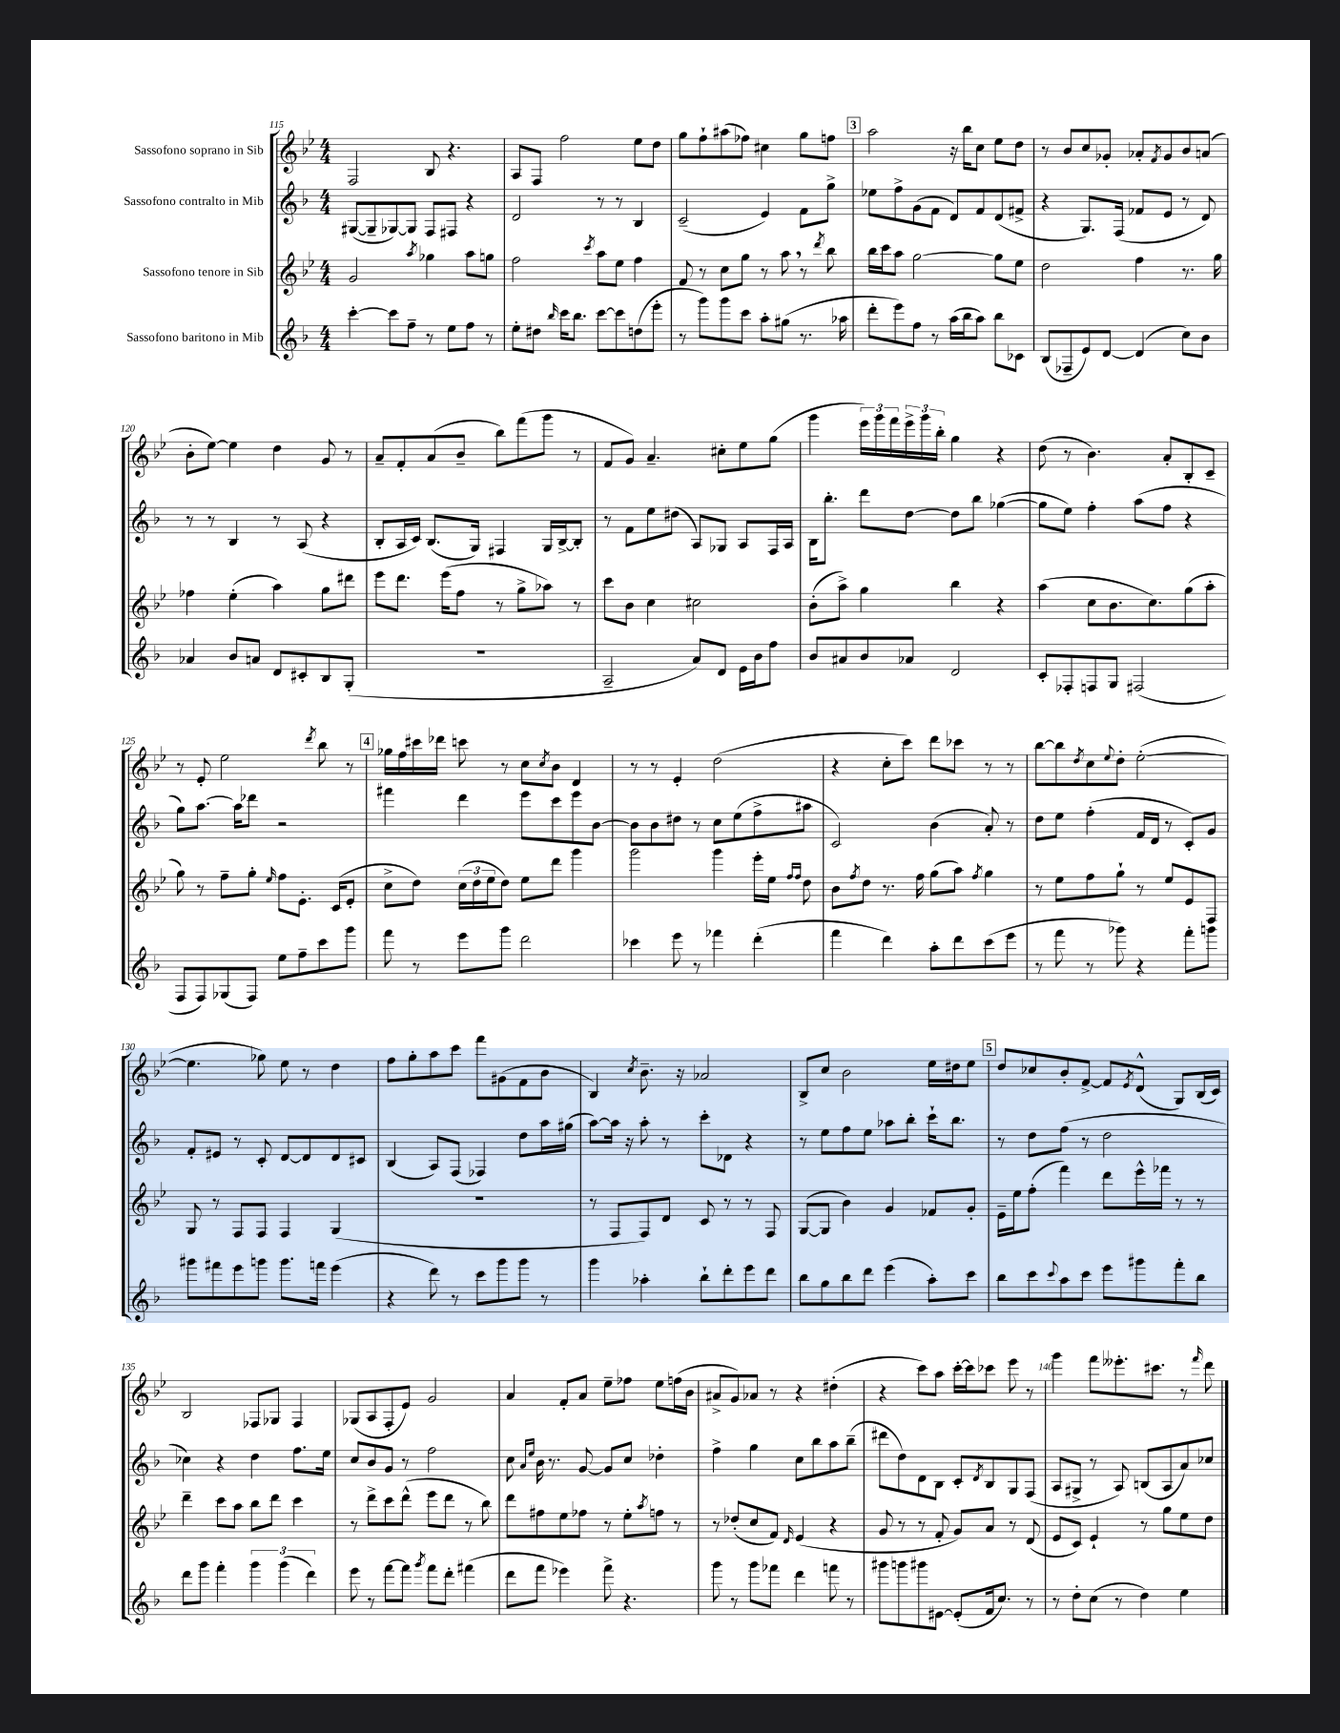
<<
\new StaffGroup <<
\new Staff = "s0" \with { instrumentName = "Sassofono soprano in Sib" } {
    \clef treble \key bes \major \numericTimeSignature \time 4/4
    f2 bes8 r4. |
    a8 f8 f''2 ees''8 d''8 |
    g''8 f''8-! ais''8( fes''8) cis''4 g''8 f''8 |
    \mark \markup { \box "3" } a''2 r16 bes''16 c''8 ees''8 d''8 |
    r8 bes'8 c''8 ges'8-. aes'8-. \acciaccatura { f'8 } ges'8 bes'8 a'8( |
    bes'8-. ees''8~) ees''4 d''4 g'8 r8 |
    a'8-- f'8-. a'8( bes'8-- bes''8) f'''8( g'''8 r8 |
    f'8 g'8) a'4.-- cis''8-. ees''8 g''8( |
    g'''4 \tuplet 3/2 { ees'''16) g'''16 f'''16 } \tuplet 3/2 { ees'''16-> g'''16 bes''16-. } g''4 r4 |
    d''8( r8 bes'4.) a'8-. bes8-. c'8-- |
    r8 ees'8-. ees''2 \acciaccatura { d'''8 } bes''8 r8 |
    \mark \markup { \box "4" } ges''16 f''16 cis'''16 des'''16 c'''8 r8 c''8 \acciaccatura { c''8 } bes'8 d'4 |
    r8 r8 ees'4-. d''2( |
    r4 c''8-. c'''8) d'''8 ces'''8 r8 r8 |
    bes''8~ bes''8 \acciaccatura { d''8 } c''8 \appoggiatura { ees''8 } d''8-. ees''2~-.( |
    ees''4. ges''8) ees''8 r8 d''4 |
    f''8 g''8-. a''8 c'''8 f'''8 gis'8( f'8 bes'8 |
    bes4) \acciaccatura { c''8 } bes'8.-- r16 aes'2 |
    bes8-> c''8 bes'2 ees''16 dis''16 ees''8 |
    \mark \markup { \box "5" } d''8 ces''8 bes'8-. f'8~-> f'8 \acciaccatura { ees'8 } d'8-^( g8) bes16( c'16) |
    bes2 fes8 ges8 fes4 |
    ges8( a8 f8-. ees'8) g'2 |
    a'4 f'8-. a'8 ees''8-- fes''8 ees''8 f''16( bes'16 |
    ais'8-> g'8) aes'8 r8 r4 dis''4-.( |
    r4 c'''8) a''8 c'''16~-. c'''16 ces'''8 ees'''8 r8 |
    g'''4 f'''8 eeses'''8.-. cis'''8. r8 \grace { f'''16 } d'''8 \bar "|." |
}
\new Staff = "s1" \with { instrumentName = "Sassofono contralto in Mib" } {
    \clef treble \key f \major \numericTimeSignature \time 4/4
    gis8~( gis8-- ges8~) ges8 f8 fis8 r4 |
    d'2 r8 r8 bes4 |
    c'2--( e'4) f'8 g''8-> |
    \mark \markup { \box "3" } ees''8 f''8-> g'8( f'8 d'8) f'8 d'8( fis'8-> |
    r4 g8.) f16( fes'8 e'8 r8 d'8) |
    r8 r8 bes4 r8 a8( r4 |
    bes8-. a16 c'16) bes8.( g16) fis4 g16 bes16~-> bes8-. |
    r8 f'8 e''8 dis''8( a8) ges8 a8 f16 a16 |
    bes16 bes''8.-. d'''8 d''8~ d''8 bes''8 ges''4~( |
    ges''8 e''8) f''4-. a''8( f''8 r4 |
    g''8) a''8.~ a''16 des'''8 r2 |
    \mark \markup { \box "4" } fis'''4 d'''4 e'''8 c'''8 e'''8 bes'8~ |
    bes'8 bes'8 dis''8 r8 c''8 e''8( f''8-> ais''8 |
    c'2) bes'4( a'8-.) r8 |
    d''8 e''8 f''4-.( f'16 d'16 r8 c'8-.) g'8 |
    f'8-. eis'8 r8 c'8-. d'8~ d'8 d'8 cis'8 |
    bes4( a8) f8( fes4) d''8 a''16 gis''16( |
    a''8~) a''16 r16 a''8-. r8 c'''8-. des'8 r4 |
    r8 e''8 f''8 e''8 aes''8 bes''8-. c'''16-! bes''8. |
    \mark \markup { \box "5" } r8 d''8 f''8( r8 d''2 |
    ces''4) r4 d''4 f''8. e''16 |
    c''8 bes'8 g'8 r8 f''2 |
    c''8 \grace { a'16 e''16 } bes'16 r8. g'8~ g'8 c''8 des''4-. |
    f''4-> g''4 c''8 bes''8 a''8 bes''8--( |
    dis'''8 d''8) d'8 bes8 c'8-. \acciaccatura { d'8 } bes8 g8 f8( |
    a8 gis8-> r8 a8) b8( a8 a'8) ces''8 \bar "|." |
}
\new Staff = "s2" \with { instrumentName = "Sassofono tenore in Sib" } {
    \clef treble \key bes \major \numericTimeSignature \time 4/4
    g'2 \acciaccatura { a''8 } ges''4 a''8 g''8 |
    f''2 \acciaccatura { c'''8 } a''8 ees''8 f''4 |
    f'8 r8 c''8 g''8 r8 a''8 \breathe r8 \acciaccatura { d'''8 } bes''8 |
    \mark \markup { \box "3" } bes''16 c'''16 a''8 g''2~ g''8 ees''8 |
    d''2 f''4 r8. g''16 |
    fes''4 ees''4-.( a''4) g''8 dis'''8 |
    ees'''8 d'''8. ees'''16( f''8 r8 g''8-> aes''8) r8 |
    c'''8 bes'8 c''4 cis''2 |
    bes'8-.( a''8->) g''4 bes''4 r4 |
    a''4( c''8 bes'8. c''8.) g''8( a''8-. |
    g''8) r8 f''8-- g''8-. \grace { ees''16 } f''8 ees'8.-. c'16( ees'8-. |
    \mark \markup { \box "4" } c''8-> d''8) \tuplet 3/2 { c''16( d''16 ees''16 } d''8) ees''8 d'''8 g'''4 |
    g'''2 g'''4 ees'''16-. ees''16 \grace { f''16 f''16 } d''8 |
    bes'8 \acciaccatura { f''8 } d''8 r8. f''16 g''8( a''8) \acciaccatura { f''8 } g''4 |
    r8 ees''8 f''8 g''8-! r8 ees''8 ees'8 f8 |
    g8 r8 f8 f8 f4 g4( |
    R1 |
    r8 f8 f8) d'8 c'8 r8 r8 f8 |
    g8~( g8 bes'4) g'4 fes'8 g'8-. |
    \mark \markup { \box "5" } ees'16-- ees''16 f''8-.( f'''4) d'''8 ees'''16-^ fes'''16 r8 r8 |
    d'''4-- c'''8 a''8 bes''8 d'''8 c'''4 |
    r8 d'''8-> c'''8 d'''8-^( ees'''8 d'''8 r8 bes''8) |
    d'''8 fis''8 ees''8 fes''8 r8 ees''8-. \acciaccatura { a''8 } f''8 r8 |
    r8 des''8-.( c''8 f'8) \grace { d'16 } ees'4( r4 |
    g'8 r8 r8 f'8-. g'8) a'8 r8 d'8( |
    ees'8 c'8) ees'4-! r8 g''8 ees''8 d''8 \bar "|." |
}
\new Staff = "s3" \with { instrumentName = "Sassofono baritono in Mib" } {
    \clef treble \key f \major \numericTimeSignature \time 4/4
    c'''4~-. c'''8 f''8-- r8 e''8 f''8 r8 |
    e''8-. dis''8 \grace { bes''16 } c'''16 bes''8. c'''8~ c'''8 d''8( e'''8-. |
    r8 g'''8) g'''8 c'''8 a''8-. gis''8( r8. aes''16 |
    \mark \markup { \box "3" } d'''8-. e'''8) f''8 r8 a''16( bes''16 a''8) bes''8 ces'8 |
    bes8( fes8-- e'8) d'8~ d'4( c''8) bes'8 |
    aes'4 bes'8 a'8 d'8 cis'8-. bes8 g8-.( |
    R1 |
    a2-- a'8) d'8 e'16 bes'16 f''8 |
    bes'8 ais'8 bes'8 aes'8 d'2 |
    c'8-. fes8-. f8 g8 fis2( |
    f8 f8) ges8( f8) e''8 f''8-- c'''8 g'''8 |
    \mark \markup { \box "4" } f'''8 r8 e'''8 g'''8 d'''2 |
    ces'''4 e'''8 r8 fes'''4 d'''4-.( |
    f'''4 d'''4) a''8-. d'''8 c'''8( e'''8 |
    r8 f'''8 r8 ges'''8) r4 f'''8-. g'''8 |
    gis'''8 fis'''8 e'''8 g'''8 g'''8. f'''16 e'''4( |
    r4 d'''8) r8 c'''8 g'''8 g'''8 r8 |
    g'''4 aes''4-. bes''8-! d'''8-. e'''8 d'''8 |
    bes''8 g''8 bes''8 d'''8 e'''4( a''8-.) c'''8 |
    \mark \markup { \box "5" } bes''8 c'''8 \appoggiatura { c'''8 } a''8 c'''8 e'''8 gis'''8 f'''8-. bes''8 |
    d'''8 g'''8 f'''4-. \tuplet 3/2 { g'''4 g'''4( d'''4) } |
    e'''8 r8 f'''8~ f'''8 \acciaccatura { g'''8 } f'''8 d'''8-. fis'''4( |
    d'''8 f'''8 ees'''4) f'''8-> r4. |
    g'''8 r8 g'''8 fes'''8 d'''4 f'''8 r8 |
    gis'''8 g'''8 gis'''8 eis'8~ eis'8-.( f'16 c''8.) r8 |
    r8 d''8-. c''8( r8 d''4) e''4 \bar "|." |
}
>>
>>
\layout { \context { \Score currentBarNumber = #115 \override BarNumber.break-visibility = ##(#f #t #t) barNumberVisibility = #(every-nth-bar-number-visible 5) } }
